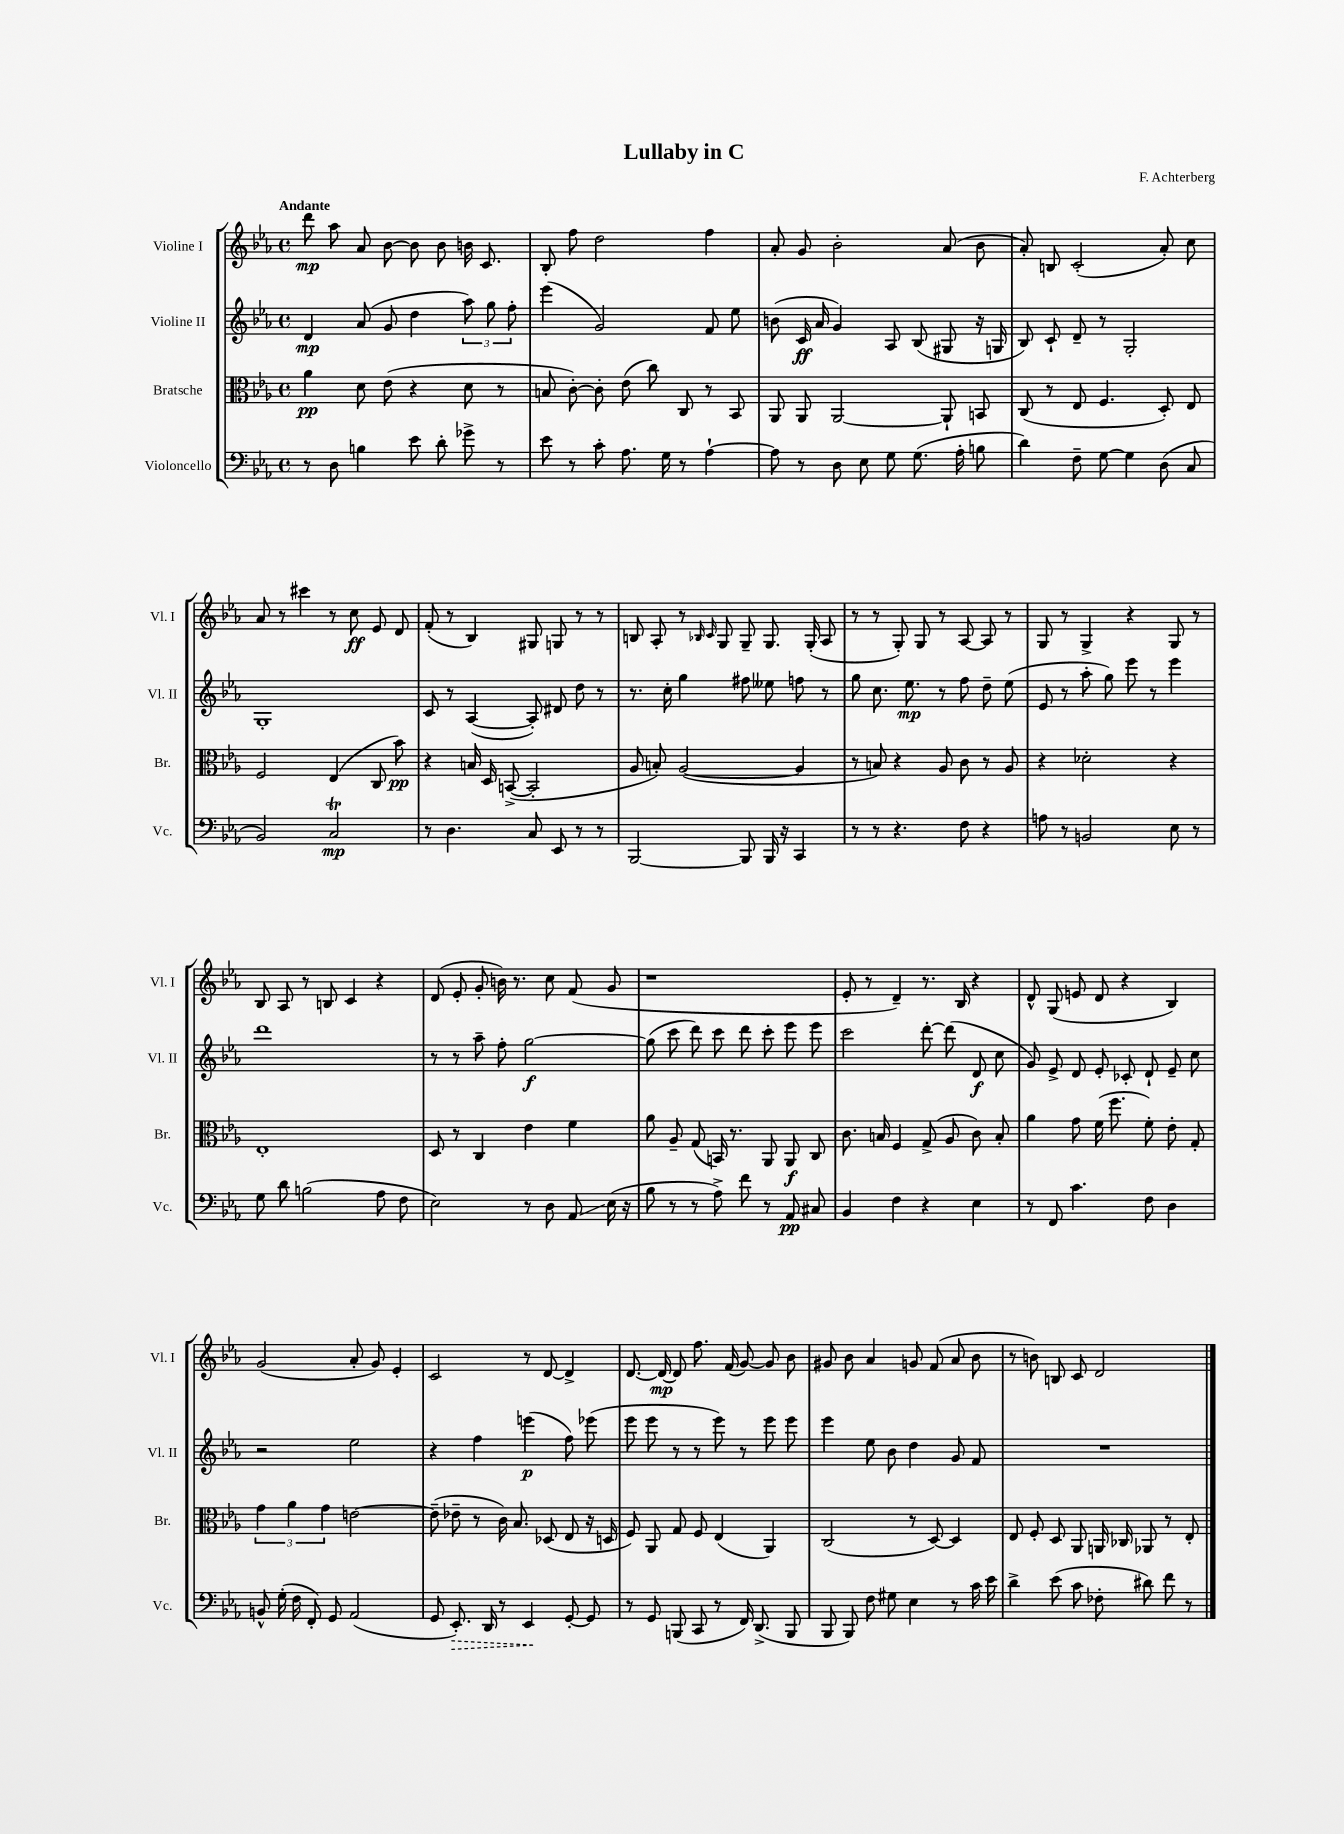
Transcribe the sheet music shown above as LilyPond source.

\header { title = "Lullaby in C" composer = "F. Achterberg" }
<<
\new StaffGroup <<
\new Staff = "s0" \with { instrumentName = "Violine I" shortInstrumentName = "Vl. I" } {
    \clef treble \key ees \major \defaultTimeSignature \time 4/4 \tempo "Andante"
    \autoBeamOff d'''8\mp aes''8 aes'8 bes'8~ bes'8 bes'8 b'16 c'8. |
    bes8-. f''8 d''2 f''4 |
    aes'8-. g'8 bes'2-. aes'8( bes'8 |
    aes'8-.) b8 c'2-.( aes'8-.) c''8 |
    aes'8 r8 cis'''4 r8 c''8\ff ees'8 d'8 |
    f'8-.( r8 bes4) gis8 g8 r8 r8 |
    b8 aes8-. r8 \grace { bes16 c'16 } g8 g8-- g8. g16-.( aes8 |
    r8 r8 g8-.) g8 r8 aes8~ aes8 r8 |
    g8 r8 g4-> r4 g8 r8 |
    bes8 aes8 r8 b8 c'4 r4 |
    d'8( ees'8-. g'8-. b'16) r8. c''8 f'8( g'8 |
    r1 |
    ees'8-. r8 d'4--) r8. bes16 r4 |
    d'8-^ g8( e'8 d'8 r4 bes4) |
    g'2( aes'8-. g'8) ees'4-. |
    c'2 r8 d'8~ d'4-> |
    d'8.~ d'16~\mp d'8 f''8. f'16( g'8~) g'8 bes'8 |
    gis'8 bes'8 aes'4 g'8 f'8( aes'8 bes'8 |
    r8 b'8) b8 c'8 d'2 \bar "|." |
}
\new Staff = "s1" \with { instrumentName = "Violine II" shortInstrumentName = "Vl. II" } {
    \clef treble \key ees \major \defaultTimeSignature \time 4/4
    \autoBeamOff d'4\mp aes'8( g'8 d''4 \tuplet 3/2 { aes''8) g''8 f''8-. } |
    ees'''4( g'2) f'8 ees''8 |
    b'8( c'16\ff aes'16 g'4) aes8 bes8( gis8 r16 g16 |
    bes8) c'8-! d'8-- r8 g2-. |
    g1-. |
    c'8 r8 aes4~( aes8-.) dis'8 d''8 r8 |
    r8. c''16-. g''4 fis''8 eeses''8 f''8 r8 |
    g''8 c''8. ees''8.\mp r8 f''8 d''8-- ees''8( |
    ees'8 r8 aes''8-. g''8) ees'''8 r8 ees'''4 |
    d'''1 |
    r8 r8 aes''8-- f''8-. g''2~\f |
    g''8( c'''8 d'''8) c'''8 d'''8 c'''8-. ees'''8 ees'''8 |
    c'''2 d'''8~-. d'''8( d'8\f c''8 |
    g'8) ees'8-> d'8 ees'8-. ces'8-. d'8-! ees'8-- c''8 |
    r2 ees''2 |
    r4 f''4 e'''4\p( f''8) ees'''8( |
    ees'''8 ees'''8 r8 r8 ees'''8) r8 ees'''8 ees'''8 |
    ees'''4 ees''8 bes'8 d''4 g'8 f'8 |
    R1 \bar "|." |
}
\new Staff = "s2" \with { instrumentName = "Bratsche" shortInstrumentName = "Br." } {
    \clef alto \key ees \major \defaultTimeSignature \time 4/4
    \autoBeamOff aes'4\pp d'8 ees'8( r4 d'8 r8 |
    b8 c'8~-.) c'8-. ees'8( c''8) c8 r8 bes,8 |
    aes,8 aes,8 aes,2~ aes,8-! b,8 |
    c8( r8 ees8 f4. d8-.) ees8 |
    f2 ees4( c8 bes'8\pp) |
    r4 b16 d16 b,8~->( b,2-. |
    aes8 b8-.) aes2~( aes4 |
    r8 b8) r4 aes8 c'8 r8 aes8 |
    r4 des'2-. r4 |
    ees1-. |
    d8 r8 c4 ees'4 f'4 |
    aes'8 aes8-- g8( b,16) r8. aes,8 aes,8\f c8 |
    c'8. b16 f4 g8->( aes8 c'8) b8-. |
    aes'4 g'8 f'16( f''8. f'8-.) ees'8-. g8-. |
    \tuplet 3/2 { g'4 aes'4 g'4 } e'2~ |
    e'8--( ees'8-- r8 c'16) bes8. des8( ees8 r16 d16 |
    f8) aes,8 g8 f8 ees4( aes,4) |
    c2( r8 d8~) d4 |
    ees8 f8-. d8 aes,8 a,16 ces16 aes,8 r8 ees8-. \bar "|." |
}
\new Staff = "s3" \with { instrumentName = "Violoncello" shortInstrumentName = "Vc." } {
    \clef bass \key ees \major \defaultTimeSignature \time 4/4
    \autoBeamOff r8 d8 b4 ees'8 d'8-. ges'8-> r8 |
    ees'8 r8 c'8-. aes8. g16 r8 aes4~-! |
    aes8 r8 d8 ees8 g8 g8.( aes16-. b8 |
    d'4) f8-- g8~ g4 d8( c8 |
    bes,2) c2\trill\mp |
    r8 d4. c8 ees,8 r8 r8 |
    bes,,2~ bes,,8 bes,,16 r16 c,4 |
    r8 r8 r4. f8 r4 |
    a8 r8 b,2 ees8 r8 |
    g8 d'8 b2( aes8 f8 |
    ees2) r8 d8 aes,8\glissando ees16( r16 |
    bes8 r8 r8 aes8->) f'8 r8 aes,8\pp cis8 |
    bes,4 f4 r4 ees4 |
    r8 f,8 c'4. f8 d4 |
    b,8-^ g16-.( f16 f,8-.) g,8 aes,2( |
    g,8 \once \override Hairpin.style = #'dashed-line ees,8.-.\>) d,16 r8 ees,4\! g,8~-. g,8 |
    r8 g,8 b,,8( c,8 r8 f,16) d,8.->( b,,8 |
    bes,,8 bes,,8) f8 gis8 ees4 r8 c'16 ees'16 |
    d'4-> ees'8( c'8 fes8-. dis'8) f'8 r8 \bar "|." |
}
>>
>>
\layout { \context { \Score \remove "Bar_number_engraver" } }
